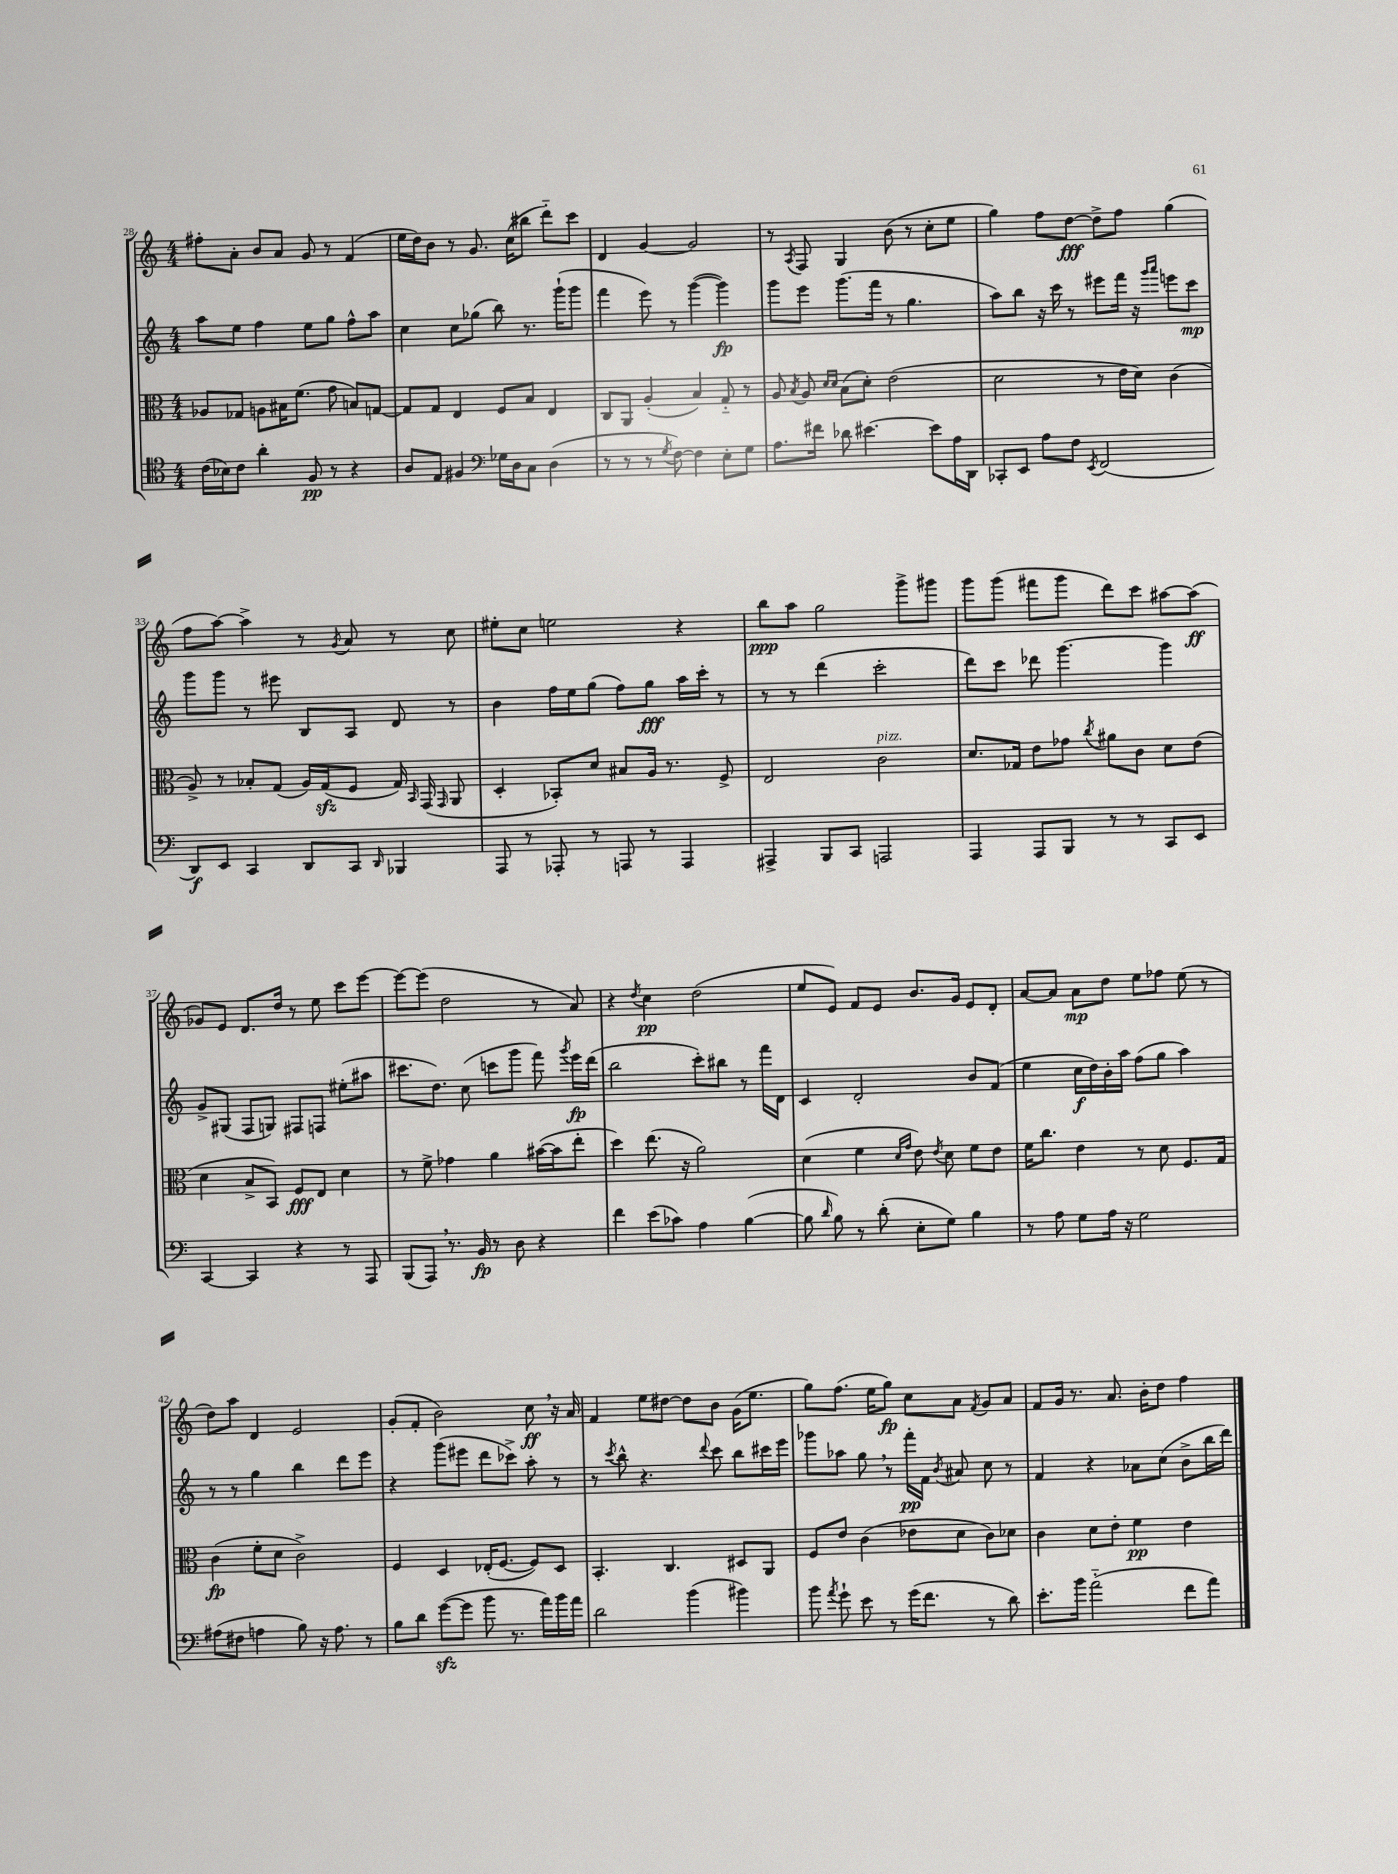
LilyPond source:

<<
\new StaffGroup <<
\new Staff = "s0" {
    \clef treble \key c \major \numericTimeSignature \time 4/4
    \autoBeamOff fis''8[-. a'8]-. b'8[ a'8] g'8 r8 f'4( |
    e''16[ d''16) b'8] r8 g'8. c''16[( bis''8] d'''8[-_) c'''8] |
    d'4 g'4~ g'2 |
    r8 \acciaccatura { a8 } f8 g4 b'8( r8 c''8[-. e''8] |
    g''4) f''8[ d''8]~\fff d''8[-> f''8] g''4( |
    f''8[ a''8]~) a''4-> r8 \acciaccatura { g'8 } a'8 r8 c''8 |
    eis''8[-. c''8] e''2 r4 |
    b''8[\ppp a''8] g''2 g'''8[-> gis'''8] |
    g'''8[ g'''8]( fis'''8[ g'''8] d'''8[) c'''8] ais''8[~ ais''8]\ff( |
    ges'8[) e'8] d'8.[ d''16] r8 e''8 c'''8[ e'''8]~ |
    e'''8[~ e'''8]( d''2 r8 a'8) |
    r4 \acciaccatura { d''8 } c''4\pp d''2( |
    e''8[ e'8]) f'8[ e'8] b'8.[ g'16] e'8[ d'8]-. |
    a'8[~ a'8] a'8[\mp d''8] e''8[ fes''8] e''8( r8 |
    d''8[) a''8] d'4 e'2 |
    g'8[-.( f'8]-. b'2) c''8\ff \breathe r16 a'16 |
    f'4 e''8[ dis''8]~ dis''8[ b'8] g'16[( e''8.] |
    g''8[) f''8.]( e''16[ g''8]\fp) c''8[ a'8] \acciaccatura { f'8 } g'8[ a'8] |
    f'8[ g'16] r8. a'8. b'16[-. d''8] f''4 \bar "|." |
}
\new Staff = "s1" {
    \clef treble \key c \major \numericTimeSignature \time 4/4
    \autoBeamOff a''8[ e''8] f''4 e''8[ g''8] f''8[-^ a''8] |
    c''4 c''8[ ges''8]( b''8) r8. g'''16[-!( g'''8] |
    f'''4 e'''8) r8 g'''4~( g'''4\fp) |
    g'''8[ e'''8] g'''8.[( f'''16] r8 g''4. |
    a''8[) b''8] r16 c'''16 r8 eis'''8[ f'''16] r16 \grace { g'''16[ a'''16] } e'''8[ c'''8]\mp |
    g'''8[ g'''8] r8 eis'''8 b8[ a8] d'8 r8 |
    b'4 f''16[ e''16 g''8]( f''8[) g''8]\fff a''16[ c'''16]-. r8 |
    r8 r8 d'''4( c'''2-. |
    d'''8[) c'''8] des'''8 g'''4.~ g'''4 |
    g'8[-> gis8]( f8[ g8]) fis8[ f8] eis''8[-.( ais''8] |
    cis'''8.[ d''8.]) c''8( c'''8[ g'''8] f'''8) \acciaccatura { g'''8 } e'''16[\fp d'''16]( |
    b''2 c'''8[-.) bis''8] r8 f'''16[ d'16] |
    c'4 d'2-. b'8[ f'8]( |
    e''4 c''16[\f d''16) b'16-. a''16] f''8[( g''8] a''4) |
    r8 r8 g''4 b''4 d'''8[ e'''8] |
    r4 g'''8[( eis'''8] d'''8[ ces'''8]->) a''8-. r8 |
    r8 \acciaccatura { c'''8 } b''8-^ r4. \appoggiatura { d'''8 } c'''8 b''8[ cis'''16 e'''16] |
    ges'''8[ aes''8] g''8 \breathe r8 f'''16[-.\pp f'16] \acciaccatura { b'8 } ais'8 c''8 r8 |
    f'4 r4 aes'8[ c''8]( b'8[-> b''16 d'''16]) \bar "|." |
}
\new Staff = "s2" {
    \clef alto \key c \major \numericTimeSignature \time 4/4
    \autoBeamOff aes8[ ges8] a8[ bis16 f'8.]( g'8 b8[) g8]~ |
    g8[ g8] e4 f8[ b8] e4 |
    c8[ a,8] a4-.( b4) g8-_ r8 |
    a8 \acciaccatura { b8 } a8 \grace { d'16[ d'16] } b8[( d'8]-.) e'2( |
    d'2 r8 e'16[ d'16]) c'4( |
    a8->) r8 bes8[-. g8]( a16[) g16\sfz( f8] g16) \grace { b,16 } g,16( \grace { g,16 } a,8 |
    d4-. bes,8[-.) d'8] bis8[ a16] r8. f8-> |
    e2 c'2^\markup { \italic "pizz." } |
    d'8.[ ges16] e'8[ ges'8] \acciaccatura { c''8 } ais'8[ c'8] d'8[ e'8]( |
    d'4 b8[-> b,8]) f8[\fff e8] d'4 |
    r8 f'8-> ges'4 a'4 bis'16[~( bis'16 e''8]-. |
    d''4) e''8.( r16 a'2) |
    d'4( f'4 \grace { d'16[ g'16] } e'8) \acciaccatura { e'8 } d'8 f'8[ e'8] |
    f'16[ c''8.] e'4 r8 d'8 f8.[ g16] |
    c'4\fp( f'8[-. d'8] c'2->) |
    f4 d4 ees16[-.( f8.]~ f8[) d8] |
    b,4.-. c4. dis8[ a,8] |
    f8[ e'8] c'4( ees'8[ d'8] c'8[) des'8] |
    c'4 d'8[ e'8]-. f'4\pp e'4 \bar "|." |
}
\new Staff = "s3" {
    \clef tenor \key c \major \numericTimeSignature \time 4/4
    \autoBeamOff c'16[( bes16) c'8] a'4-. f8\pp r8 r4 |
    a8[ e8] fis4 \clef bass ges16[ d16 c8] d4( |
    r8 r8 r8 \acciaccatura { g8 } f8~) f4 e8[-. g8] |
    a8.[ fis'16] des'8 eis'4.~ eis'8[ a16 d,16] |
    ces,8[-. e,8] a8[ f8] \acciaccatura { e,8 } f,2( |
    d,8[\f) e,8] c,4 d,8[ c,8] \grace { d,16 } bes,,4 |
    a,,8 r8 aes,,8-. r8 a,,8 r8 a,,4 |
    ais,,4-> b,,8[ c,8] a,,2 |
    a,,4 a,,8[ b,,8] r8 r8 c,8[ e,8] |
    c,4~ c,4 r4 r8 a,,8 |
    b,,8[( a,,8]) \breathe r8. b,16\fp r8 d8 r4 |
    f'4 e'8[( ces'8]) a4 b4~( |
    b8 \grace { d'16 } b8) r8 d'8-.( e8[-. g8]) b4 |
    r8 a8 g8[ a16] r16 g2 |
    ais8[( fis8] a4 b8) r16 a8. r8 |
    b8[ d'8] g'8[~\sfz( g'8] b'8 r8. a'16[) b'16 a'16] |
    d'2 b'4( bis'4) |
    b'8 \acciaccatura { a'8 } g'8-! e'8 r8 g'16[( f'8.] r8 d'8) |
    e'8.[-. b'16] a'2-_( f'8[ a'8]) \bar "|." |
}
>>
>>
\layout { \context { \Score currentBarNumber = #28 } }
